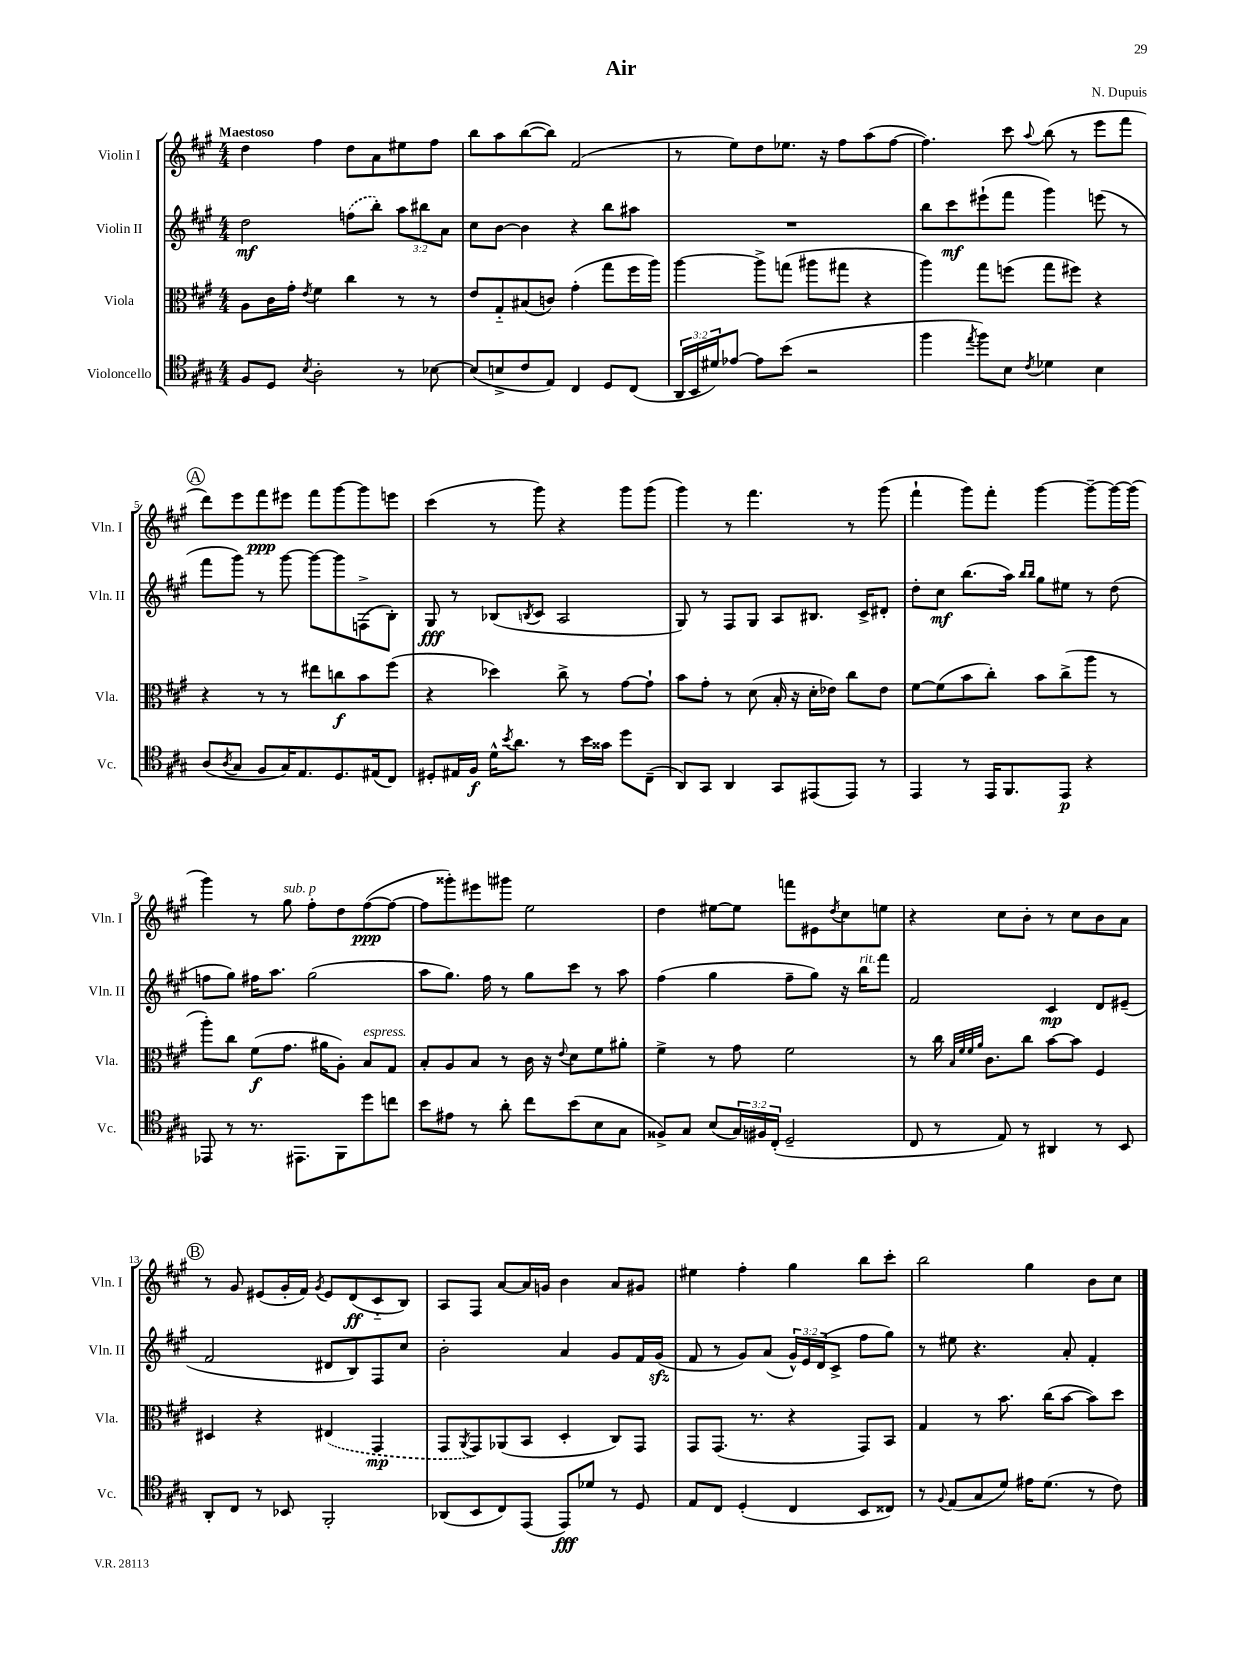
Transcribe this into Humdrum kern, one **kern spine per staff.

**kern	**kern	**kern	**kern
*staff4	*staff3	*staff2	*staff1
*clefC4	*clefC3	*clefG2	*clefG2
*k[f#c#g#]	*k[f#c#g#]	*k[f#c#g#]	*k[f#c#g#]
*M4/4	*M4/4	*M4/4	*M4/4
8F#/L	8A\L	2dd\	4dd\
8D/J	16c#\L	.	.
.	16g#'\JJ	.	.
8qB/	8qe/	.	.
2A'\	4f#\	.	4ff#\
.	4cc#\	(8ff\L	8dd\L
.	.	8bb'\J)	8a\
8r	8r	12aa\L	8ee#\
.	.	12bb#\	.
[8B-\	8r	.	8ff#\J
.	.	12a\J	.
=	=	=	=
(8B-/]L	8e/L	8cc#\L	8bb\L
8B^/	8G#'~/	[8b\J	8aa\
8c#/	(8B#/	4b\]	([8bb\
8E/J)	8c/J)	.	8bb\]J)
4C#/	(4g#'\	4r	(2f#/
8D/L	8gg#\L	8bb\L	.
(8C#/J	16ff#\L	8aa#\J	.
.	16aa\JJ)	.	.
=	=	=	=
24AA/LL	[4aa\	1r	8r
24BB/	.	.	.
24d#/J)	.	.	.
[8e-/J	.	.	8ee\L)
8e-\]L	8aa^\]L	.	8dd\
(8b\J	(8gg\J	.	8.ee-\J
2r	8aa#\L	.	.
.	.	.	16r
.	8gg#\J	.	8ff#\L
.	4r	.	(8aa\
.	.	.	[8ff#\J
=	=	=	=
4ff#\	4aa\)	8bb\L	4.ff#\])
.	.	8ccc#\	.
8qee/	.	.	.
8ff#\L)	8gg#\L	(8eee#`\	.
8B\J	(8ff\J	8fff#\J	8ccc#\
8qc#/	.	.	8qqaa/
4d-\	8gg#\L	4ggg#\)	(8bb\
.	8ff#\J)	.	8r
4B\	4r	(8eee\	8eee\L
.	.	8r	8fff#\J
=	=	=	=
(8A/L	4r	8fff#\L	8ddd\L)
8qA/	.	.	.
8G#/J	.	8ggg#\J)	8eee\
8F#/L	8r	8r	8fff#\
16G#/K)	8r	[8ggg#\	8eee#\J
8.E/	.	.	.
.	8ee#\L	8ggg#\_L	8fff#\L
8.D/	8cc\	8ggg#\]	[8ggg#\
.	8b\	(8F^\	8ggg#\]
(16E#/k	.	.	.
8C#/J)	(8ff#\J	8B'\J)	8eee\J
=	=	=	=
8D#'/L	4r	8G#/	(4ccc#\
16E#/L	.	8r	.
16F#/JJ	.	.	.
16d^^\LK	4dd-\)	(8B-/L	8r
8qb/	.	.	.
8.a\J	.	.	.
.	.	8qB/	.
.	.	8c#/J	8ggg#\)
8r	8cc#^\	2A/	4r
16b\LL	8r	.	.
16g##\JJ	.	.	.
8dd\L	[8g#\L	.	8ggg#\L
(8C#~\J	8g#`\]J	.	(8ggg#\J
=	=	=	=
8AA/L)	8b\L	8G#/)	4ggg#\)
8GG#/J	8g#'\J	8r	.
4AA/	8r	8F#/L	8r
.	(8d\	8G#/J	4.fff#\
8GG#/L	16B'/	8A/L	.
.	16r	.	.
(8EE#/	16d'\LL	8.B#/J	.
.	16e-\JJ)	.	.
8EE#/J)	8cc#\L	.	8r
.	.	16c#^/LK	.
8r	8e-\J	8d#'/J	(8ggg#\
=	=	=	=
4EE/	[8f#\L	8dd'\L	4fff#`\
.	(8f#\]	8cc#\J	.
8r	8b\	(8.bb\L	8ggg#\L)
16EE/LK	8cc#'\J)	.	8fff#'\J
8.FF#/	.	16aa\Jk)	.
.	.	16qqbb/LL	.
.	.	16qqbb/JJ	.
.	8b\L	8gg#\L	[4ggg#\
8EE/J	(8cc#^\	8ee#\J	.
4r	8aa\J	8r	8ggg#~\_L
.	8r	(8dd\	16ggg#\_L
.	.	.	(16ggg#\]JJ
=	=	=	=
8EE-/	8aa'\L)	8ff\L	4ggg#\)
8r	8cc#\J	8gg#\J)	.
8.r	(8f#\L	16ff#\LK	8r
.	.	8.aa\J	.
.	8.g#\J	.	8gg#\
8.EE#\L	.	.	.
.	.	(2gg#\	8ff#'\L
.	16a#\LK	.	.
8FF#\	8A'\J)	.	8dd\
8dd\	8B/L	.	([8ff#\
8cc\J	8G#/J	.	8ff#\_J
=	=	=	=
8b\L	8B'/L	8aa\L	8ff#\]L
8e#\J	8A/	8.gg#\J)	8ggg##'\)
8r	8B/J	.	8eee#\
.	.	16ff#\	.
8a'\	8r	8r	8ggg#\J
8cc#\L	16c#\	8gg#\L	2ee\
.	16r	.	.
.	8qqe/	.	.
(8b\	8d\L	8ccc#\J	.
8B\	8f#\	8r	.
8G#\J	8a#'\J	8aa\	.
=	=	=	=
8F##^/L)	4f#^\	(4ff#\	4dd\
8G#/J	.	.	.
(8B/L	8r	4gg#\	[8ee#\L
24G#/L)	8g#\	.	8ee#\]J
24F#/	.	.	.
(24C#'/JJ	.	.	.
2D~/	2f#\	8ff#~\L	8fff\L
.	.	8gg#\J)	8e#\
.	.	.	8qdd/
.	.	16r	8cc#\
.	.	16bb\LK	.
.	.	8fff#\J	8ee\J
=	=	=	=
8C#/	8r	2f#/	4r
8r	16cc#\	.	.
.	32qqB/LLL	.	.
.	32qqf#/	.	.
.	32qqf#/	.	.
.	32qqa/JJJ	.	.
.	8.c#\L	.	.
8E/)	.	.	8cc#\L
8r	8cc#\J	.	8b'\J
4AA#/	[8b\L	4c#/	8r
.	8b\]J	.	8cc#\L
8r	4F#/	8d/L	8b\
8BB/	.	(8e#~/J	8a\J
=	=	=	=
8AA'/L	4D#/	2f#/	8r
8C#/J	.	.	8g#/
8r	4r	.	(8e#/L
8BB-/	.	.	16g#'/L
.	.	.	16f#/JJ)
.	.	.	8qg#/
2FF#'/	(4E#/	8d#/L	8e#/L
.	.	8B/)	(8d/
.	4GG#/	8F#/	8c#'~/
.	.	8cc#/J	8B/J)
=	=	=	=
(8AA-/L	8GG#/L	2b'\	8A/L
.	8qAA/	.	.
8BB/	8GG#/)	.	8F#/J
8C#/)	(8AA-/	.	[8a/L
(8EE/J	8BB/J	.	16a/]L
.	.	.	16g/JJ
8EE/L)	4D'/	4a/	4b\
8d-/J	.	.	.
8r	8C#/L)	8g#/L	8a/L
8D/	8GG#/J	16f#/L	8g#/J
.	.	(16g#/JJ	.
=	=	=	=
8E/L	8GG#/L	8f#/	4ee#\
8C#/J	(8.GG#/J	8r	.
(4D'/	.	8g#/L)	4ff#'\
.	8.r	.	.
.	.	(8a/J	.
4C#/	4r	24g#^^/LL)	4gg#\
.	.	24e/	.
.	.	(24d/J	.
.	.	8c#^/J	.
8BB/L	8GG#/L)	8ff#\L	8bb\L
8C##/J)	8BB/J	8gg#\J)	8ccc#'\J
=	=	=	=
8r	4G#/	8r	2bb\
8qqF#/	.	.	.
(8E/L	.	8ee#\	.
8G#/	8r	4.r	.
8d/J)	8.b\	.	.
16e#\LK	.	.	4gg#\
(8.d\J	(16cc#\LK	.	.
.	[8b\J	8a'/	.
8r	8b\]L)	4f#'/	8b\L
8c#\)	8dd\J	.	8cc#\J
==	==	==	==
*-	*-	*-	*-
